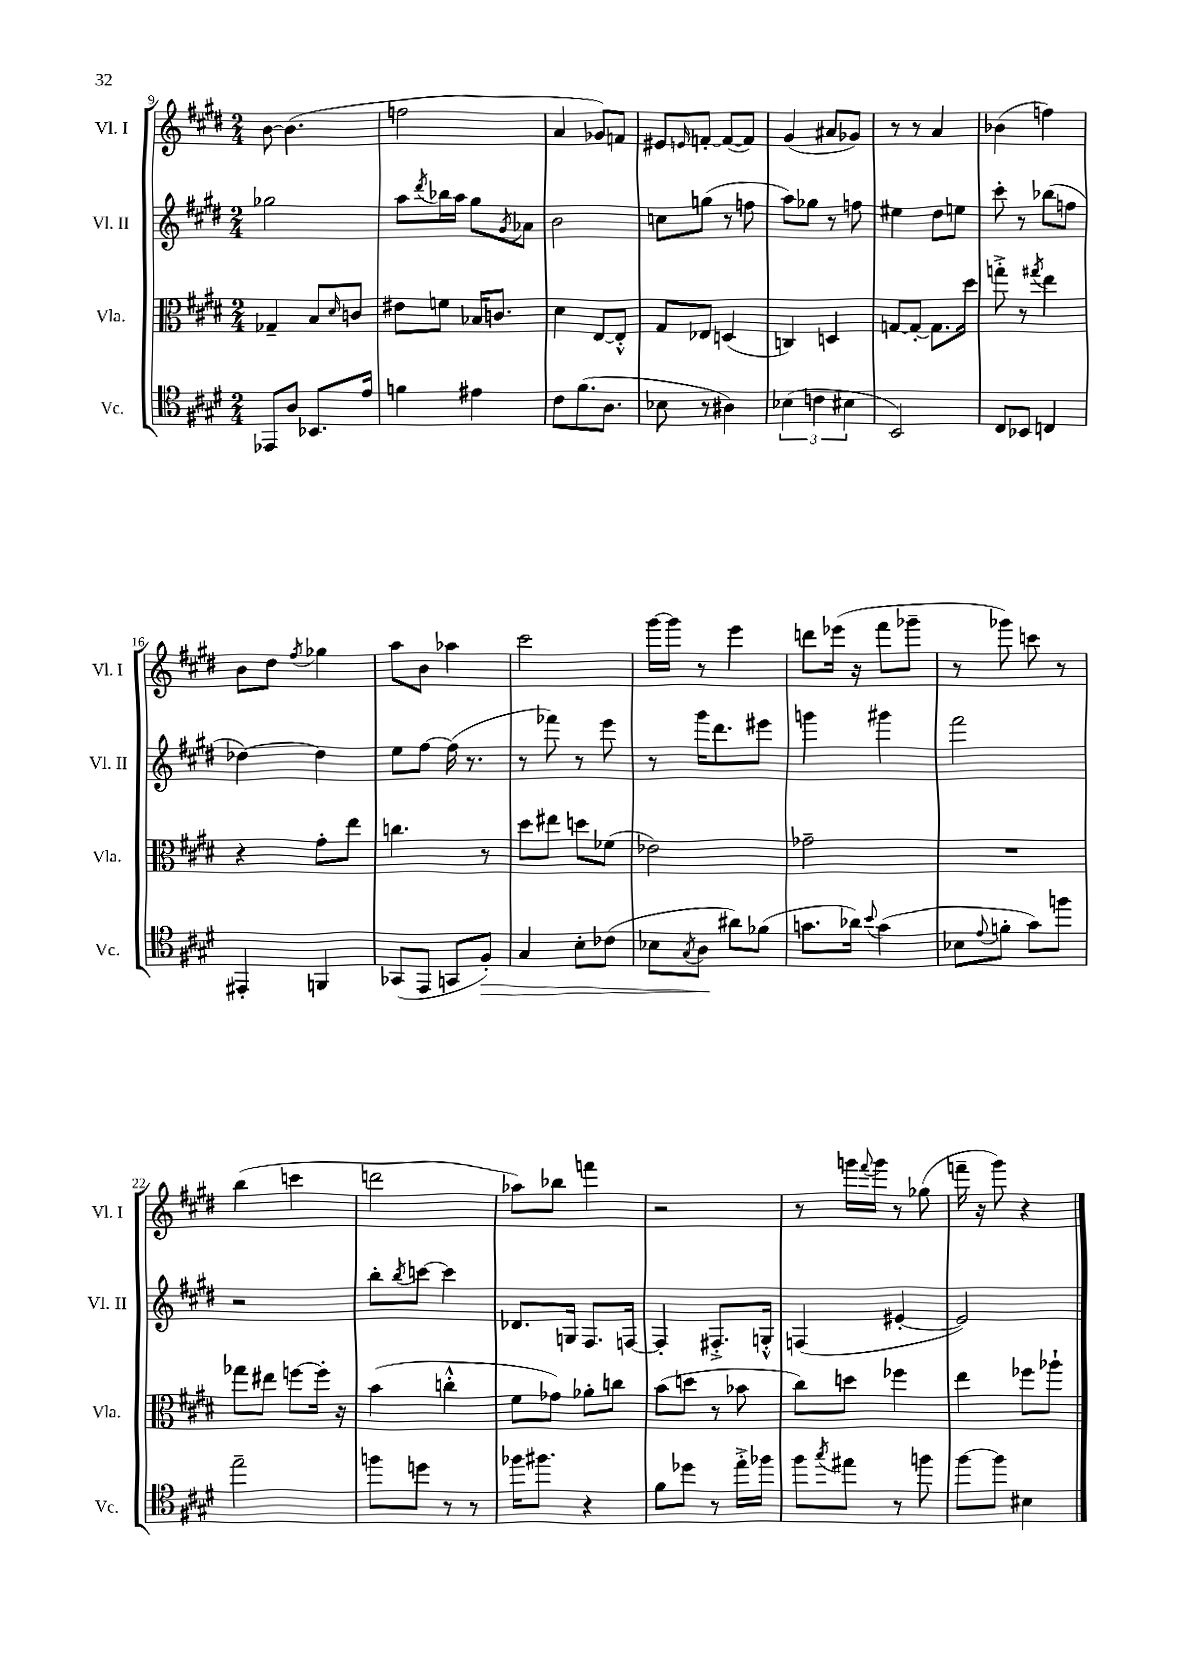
<<
\new StaffGroup <<
\new Staff = "s0" \with { instrumentName = "Vl. I" shortInstrumentName = "Vl. I" } {
    \clef treble \key e \major \numericTimeSignature \time 2/4
    b'8~ b'4.( |
    f''2 |
    a'4 ges'8) f'8 |
    eis'8 \grace { e'16 } f'8~-. f'8~( f'8) |
    gis'4( ais'8 ges'8) |
    r8 r8 a'4 |
    bes'4( f''4) |
    b'8 dis''8 \acciaccatura { fis''8 } ges''4 |
    a''8 b'8 aes''4 |
    cis'''2 |
    gis'''16~ gis'''16 r8 e'''4 |
    d'''8 ees'''16( r16 fis'''8 ges'''8-- |
    r8 ges'''8) c'''8 r8 |
    b''4( c'''4 |
    d'''2 |
    aes''8) bes''8 f'''4 |
    r2 |
    r8 g'''16 \appoggiatura { fis'''8 } g'''16 r8 ges''8( |
    f'''16-- r16 gis'''8) r4 \bar "|." |
}
\new Staff = "s1" \with { instrumentName = "Vl. II" shortInstrumentName = "Vl. II" } {
    \clef treble \key e \major \numericTimeSignature \time 2/4
    ges''2 |
    a''8 \acciaccatura { dis'''8 } bes''16 a''16 gis''8 \acciaccatura { gis'8 } aes'8 |
    b'2 |
    c''8 g''8( r8 f''8 |
    a''8) ges''8 r8 f''8 |
    eis''4 dis''8 e''8 |
    cis'''8-. r8 bes''8( f''8 |
    des''4~) des''4 |
    e''8 fis''8~ fis''16( r8. |
    r8 fes'''8) r8 e'''8 |
    r8 gis'''16 dis'''8. eis'''8 |
    g'''4 gis'''4 |
    fis'''2 |
    r2 |
    b''8-. \acciaccatura { b''8 } c'''8~ c'''4 |
    des'8. g16 fis8. f16~ |
    f4-. fis8.-.-> g16-.-^ |
    f4( eis'4~-. |
    eis'2) \bar "|." |
}
\new Staff = "s2" \with { instrumentName = "Vla." shortInstrumentName = "Vla." } {
    \clef alto \key e \major \numericTimeSignature \time 2/4
    ges4-- b8 \grace { dis'16 } c'8 |
    eis'8 f'8 bes16 c'8. |
    dis'4 e8~ e8-.-^ |
    gis8 ees8 d4( |
    c4) d4 |
    g8~ g8~-. g8. dis''16 |
    g''8-.-> r8 \acciaccatura { gis''8 } e''4 |
    r4 gis'8-. e''8 |
    c''4. r8 |
    dis''8 eis''8 d''8 fes'8( |
    ees'2) |
    ges'2-- |
    R2 |
    ges''8 eis''8 f''8~ f''16-. r16 |
    b'4( c''4-.-^ |
    fis'8 ges'8) aes'8-. c''8 |
    b'8( d''8 r8 bes'8 |
    cis''8) d''8 fes''4 |
    e''4 fes''8 aes''8-! \bar "|." |
}
\new Staff = "s3" \with { instrumentName = "Vc." shortInstrumentName = "Vc." } {
    \clef tenor \key e \major \numericTimeSignature \time 2/4
    ees,8 a8 bes,8. e'16 |
    f'4 eis'4 |
    cis'8 fis'8.( a8. |
    bes8 r8 ais4) |
    \tuplet 3/2 { bes4( c'4 bis4 } |
    b,2) |
    cis8 bes,8 c4 |
    eis,4-. f,4 |
    ges,8( e,8 g,8 fis8-.\>) |
    gis4 b8-. ces'8( |
    bes8 \acciaccatura { gis8 } a8\! ais'8) fes'8( |
    g'8. aes'16) \appoggiatura { b'8 } g'4( |
    bes8 \appoggiatura { e'8 } f'8-. gis'8) f''8 |
    e''2-- |
    f''8 d''8 r8 r8 |
    fes''16 fis''8. r4 |
    fis'8 des''8 r8 e''16-.-> fes''16 |
    fis''8 \acciaccatura { gis''8 } eis''8 r8 f''8 |
    fis''8~ fis''8 bis4 \bar "|." |
}
>>
>>
\layout { \context { \Score currentBarNumber = #9 } }
